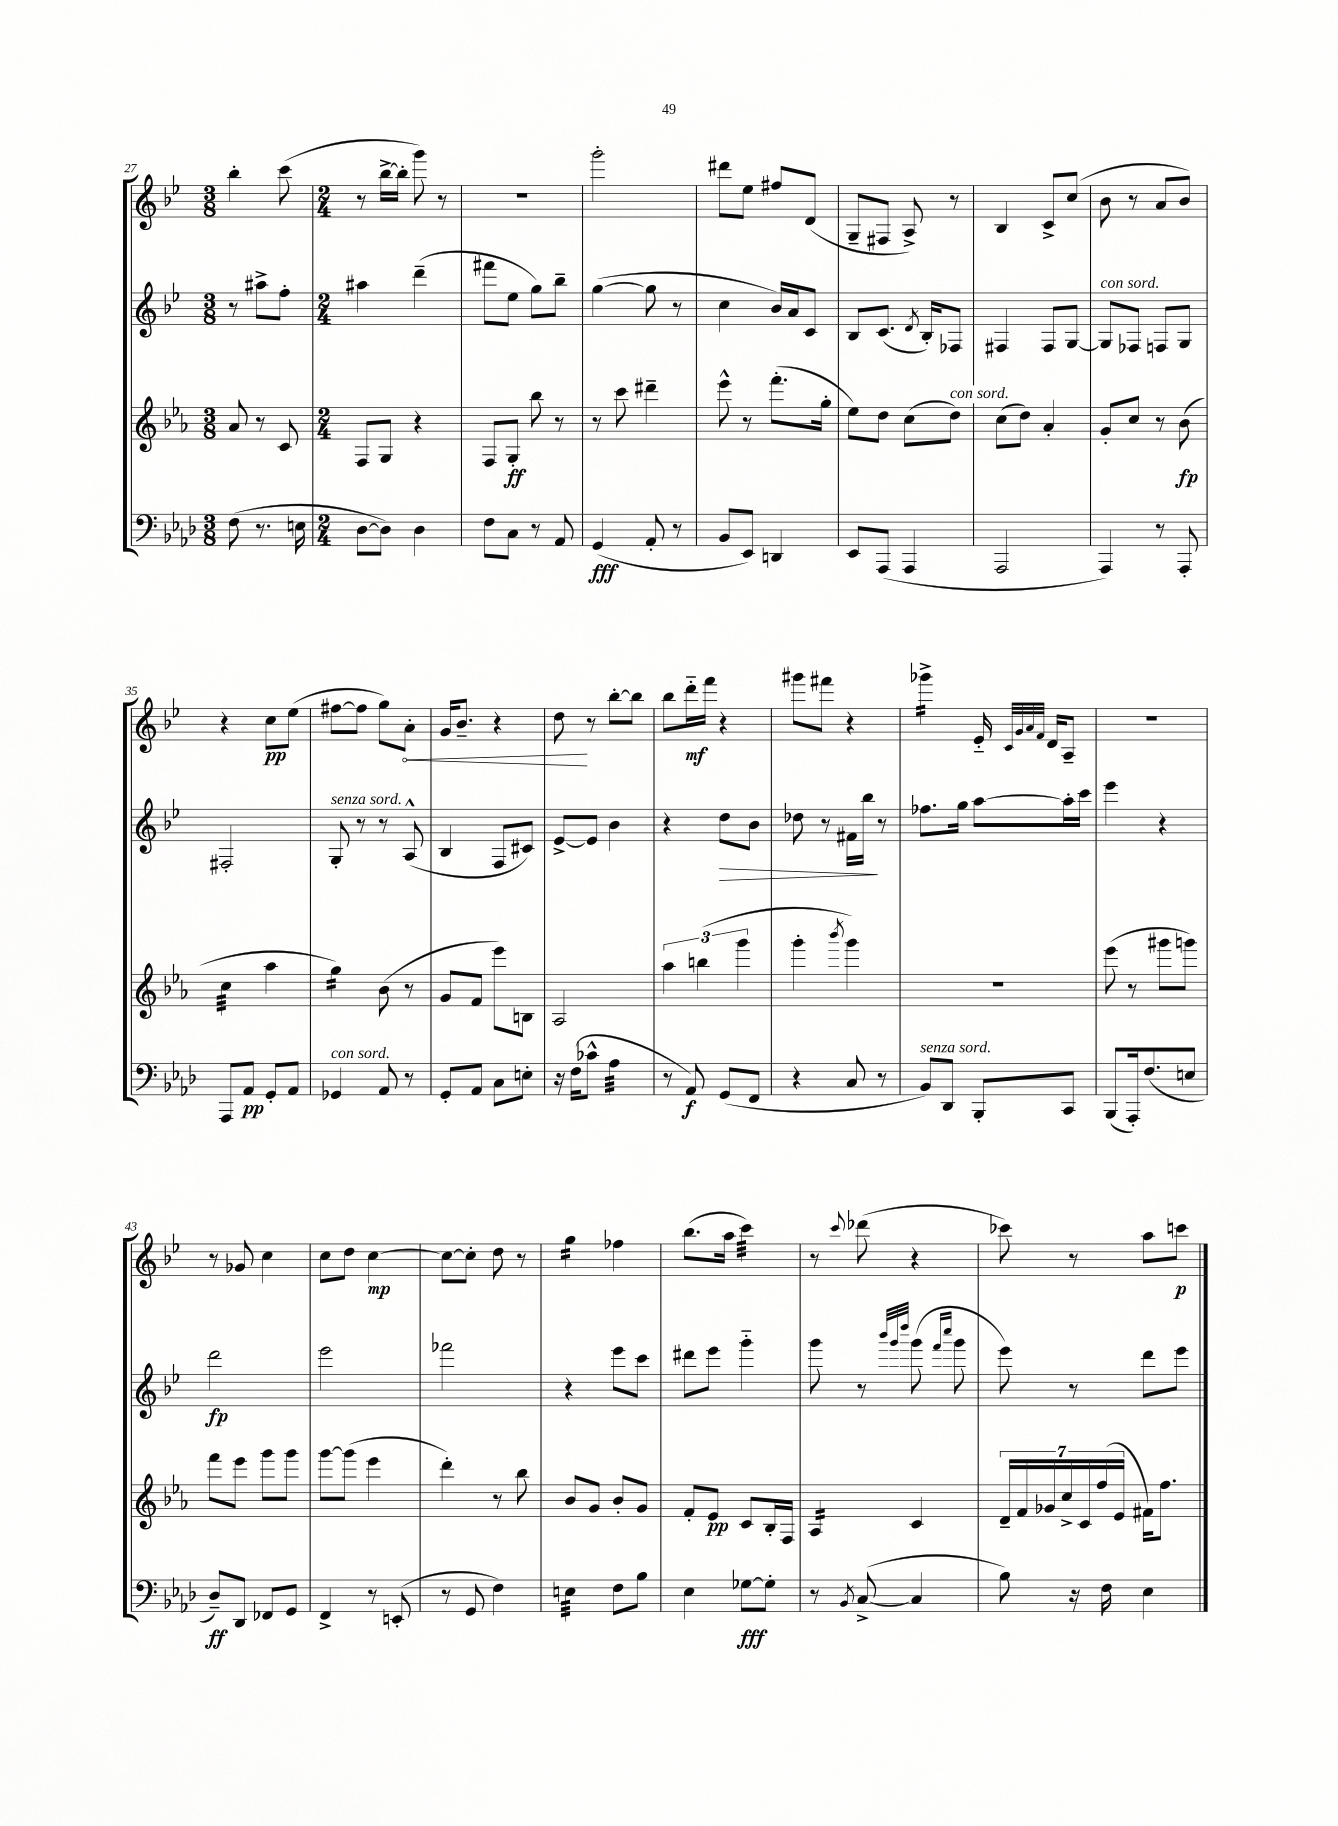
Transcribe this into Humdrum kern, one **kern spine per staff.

**kern	**kern	**kern	**kern
*staff4	*staff3	*staff2	*staff1
*clefF4	*clefG2	*clefG2	*clefG2
*k[b-e-a-d-]	*k[b-e-a-]	*k[b-e-]	*k[b-e-]
*M3/8	*M3/8	*M3/8	*M3/8
(8F\	8a-/	8r	4bb-'\
8.r	8r	8aa#^\L	.
.	8c/	8ff'\J	(8ccc\
16E\	.	.	.
=	=	=	=
*M2/4	*M2/4	*M2/4	*M2/4
[8D-\L	8F/L	4aa#\	8r
8D-\]J)	8G/J	.	[16bb-^\LL
.	.	.	16bb-'\]JJ
4D-\	4r	(4ddd~\	8ggg\)
.	.	.	8r
=	=	=	=
8F\L	8F/L	8fff#\L	2r
8C\J	8G'/J	8ee-\J	.
8r	8bb-\	8gg\L)	.
8AA-/	8r	8bb-~\J	.
=	=	=	=
(4GG/	8r	([4gg\	2ggg'\
.	8ccc\	.	.
8AA-'/	4ddd#~\	8gg\]	.
8r	.	8r	.
=	=	=	=
8BB-/L	8eee-^^\	4cc\	8ddd#\L
8EE-/J)	8r	.	8ee-\J
4DD/	(8.fff'\L	16b-/LL)	8ff#/L
.	.	16a/J	.
.	.	8c/J	(8d/J
.	16gg'\Jk	.	.
=	=	=	=
8EE-/L	8ee-\L)	8B-/L	8G~/L
(8AAA-/J	8dd\J	(8.c/J	8F#/J
4AAA-/	(8cc\L	.	8A^/)
.	.	8qd/	.
.	.	16B-'/LK)	.
.	8dd\J)	8F-/J	8r
=	=	=	=
2AAA-/	(8cc\L	4F#/	4B-/
.	8dd\J)	.	.
.	4a-'/	8F#/L	8c^/L
.	.	[8G/J	(8cc/J
=	=	=	=
4AAA-/)	8g'/L	8G/]L	8b-\
.	8cc/J	8F-/J	8r
8r	8r	8F/L	8a/L
8AAA-'/	(8b-\	8G/J	8b-/J)
=	=	=	=
8AAA-/L	4cc\	2F#'/	4r
8AA-/J	.	.	.
8GG'/L	4aa-\	.	8cc\L
8AA-/J	.	.	(8ee-\J
=	=	=	=
4GG-/	4gg\)	8G'/	[8ff#\L
.	.	8r	8ff#\]J
8AA-/	(8b-\	8r	8gg\L)
8r	8r	(8A^^/	8a'\J
=	=	=	=
8GG'/L	8g/L	4B-/	16g/LK
.	.	.	8.b-~/J
8AA-/J	8f/J	.	.
8C\L	8eee-\L)	8F/L	4r
8E'\J	8B\J	8c#/J)	.
=	=	=	=
16r	2A-/	[8e-^/L	8dd\
(16F\LK	.	.	.
8c-^^\J	.	8e-/]J	8r
4A-\	.	4b-\	[8bb-'\L
.	.	.	8bb-\]J
=	=	=	=
8r	6aa-\	4r	8bb-\L
8AA-/)	.	.	16ddd'~\L
.	(6bb\	.	.
.	.	.	16fff\JJ
(8GG/L	.	8dd\L	4r
.	6ggg\	.	.
8FF/J	.	8b-\J	.
=	=	=	=
4r	4ggg'\	8dd-\	8ggg#\L
.	.	8r	8fff#\J
.	8qbbb-/	.	.
8C/	4ggg\)	16f#\LL	4r
.	.	16bb-\JJ	.
8r	.	8r	.
=	=	=	=
8BB-/L)	2r	8.ff-\L	4ggg-^\
8DD-/J	.	.	.
.	.	16gg\Jk	.
8BBB-'/L	.	[8aa\L	16e-'~/
.	.	.	32qqc/LLL
.	.	.	32qqg/
.	.	.	32qqa/
.	.	.	32qqf/JJJ
.	.	.	16d/LK
8CC/J	.	16aa'\]L	8A~/J
.	.	16ccc\JJ	.
=	=	=	=
(8BBB-/L	(8eee-\	4eee-\	2r
16AAA-'/k)	8r	.	.
(8.F/	.	.	.
.	8ggg#\L	4r	.
8E/J	8ggg\J)	.	.
=	=	=	=
8D-~/L)	8fff\L	2ddd\	8r
8DD-/J	8eee-\J	.	8g-/
8FF-/L	8ggg\L	.	4cc\
8GG/J	8ggg\J	.	.
=	=	=	=
4FF^/	[8ggg\L	2eee-\	8cc\L
.	(8ggg\]J	.	8dd\J
8r	4eee-\	.	[4cc\
(8EE'/	.	.	.
=	=	=	=
8r	4ddd'\)	2fff-\	8cc\_L
8GG/	.	.	8cc'\]J
4F\)	8r	.	8dd\
.	8bb-\	.	8r
=	=	=	=
4E\	8b-/L	4r	4gg\
.	8g/J	.	.
8F\L	8b-'/L	8eee-\L	4ff-\
8B-\J	8g/J	8ccc\J	.
=	=	=	=
4E-\	8f'/L	8ddd#\L	(8.bb-\L
.	8e-/J	8eee-\J	.
.	.	.	16aa\Jk
[8G-\L	8c/L	4ggg'~\	4ccc\)
8G-'\]J	16B-'/L	.	.
.	16F/JJ	.	.
=	=	=	=
8r	4A-/	8ggg\	8r
8qBB-/	.	.	8qqccc/
([8C^/	.	8r	(8ddd-\
.	.	32qqbbb-/LLL	.
.	.	32qqggg/	.
.	.	32qqdddd/JJJ	.
4C/]	4c/	(8ggg\	4r
.	.	16qqfff/LL	.
.	.	16qqcccc/JJ	.
.	.	8ggg\	.
=	=	=	=
8B-\)	28d~/LL	8eee-\)	8ccc-\)
.	28f/	.	.
.	28g-/	.	.
.	28cc^/	.	.
16r	.	8r	8r
.	28c/	.	.
.	(28ff/	.	.
16F\	.	.	.
.	28e-/JJ	.	.
4E-\	16f#\LK)	8ddd\L	8aa\L
.	8.ff\J	.	.
.	.	8eee-\J	8ccc\J
==	==	==	==
*-	*-	*-	*-
